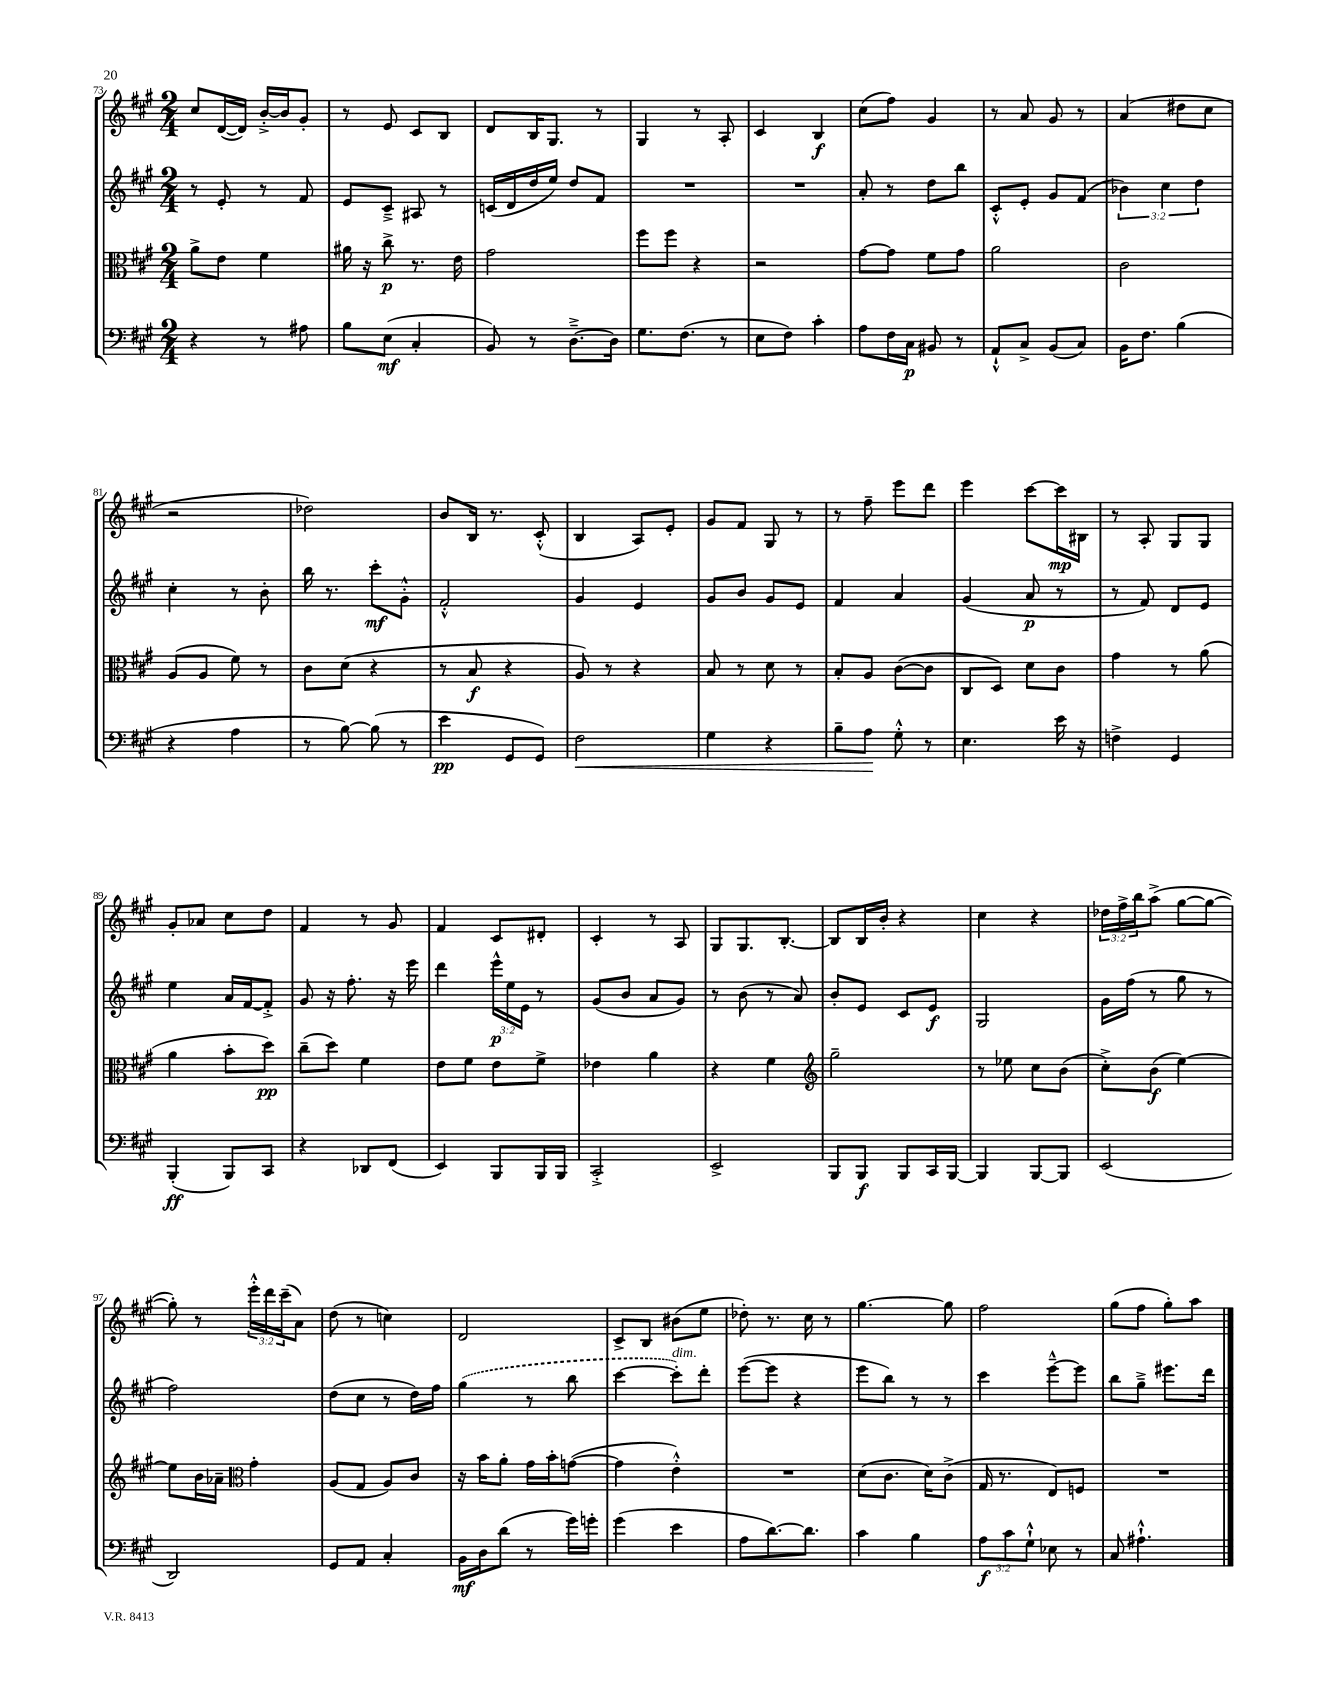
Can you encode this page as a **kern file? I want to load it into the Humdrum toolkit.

**kern	**kern	**kern	**kern
*staff4	*staff3	*staff2	*staff1
*clefF4	*clefC3	*clefG2	*clefG2
*k[f#c#g#]	*k[f#c#g#]	*k[f#c#g#]	*k[f#c#g#]
*M2/4	*M2/4	*M2/4	*M2/4
4r	8a^	8r	8cc#
.	8e	8e'	([16d
.	.	.	16d])
8r	4f#	8r	[16b'^
.	.	.	16b]
8A#	.	8f#	8g#'
=	=	=	=
8B	16a#	8e	8r
.	16r	.	.
(8E	8cc#^	8c#~^	8e
4C#'	8.r	8A#	8c#
.	.	8r	8B
.	16e	.	.
=	=	=	=
8BB)	2g#	(16c	8d
.	.	16d	.
8r	.	16dd	16B
.	.	16ee)	8.G#
[8.D~^	.	8dd	.
.	.	8f#	8r
16D]	.	.	.
=	=	=	=
8.G#	8ff#	2r	4G#
.	8ff#	.	.
(8.F#	.	.	.
.	4r	.	8r
8r	.	.	8A'
=	=	=	=
8E	2r	2r	4c#
8F#)	.	.	.
4c#'	.	.	4B
=	=	=	=
8A	[8g#	8a'	(8cc#
16F#	8g#]	8r	8ff#)
16C#	.	.	.
8BB#	8f#	8dd	4g#
8r	8g#	8bb	.
=	=	=	=
8AA`^^	2a	8c#'^^	8r
8C#^	.	8e'	8a
(8BB	.	8g#	8g#
8C#)	.	(8f#	8r
=	=	=	=
16BB	2c#	6b-)	(4a
8.F#	.	.	.
.	.	6cc#	.
(4B	.	.	8dd#
.	.	6dd	.
.	.	.	8cc#
=	=	=	=
4r	(8A	4cc#'	2r
.	8A	.	.
4A	8f#)	8r	.
.	8r	8b'	.
=	=	=	=
8r	8c#	16bb	2dd-)
.	.	8.r	.
[8B)	(8d	.	.
(8B]	4r	8ccc#'	.
8r	.	8g#'^^	.
=	=	=	=
4e	8r	2f#'^^	8b
.	8B	.	16B
.	.	.	8.r
8GG#	4r	.	.
8GG#)	.	.	(8c#'^^
=	=	=	=
2F#	8A)	4g#	4B
.	8r	.	.
.	4r	4e	8A)
.	.	.	8e'
=	=	=	=
4G#	8B	8g#	8g#
.	8r	8b	8f#
4r	8d	8g#	8G#
.	8r	8e	8r
=	=	=	=
8B~	8B'	4f#	8r
8A	8A	.	8ff#~
8G#'^^	([8c#	4a	8eee
8r	8c#]	.	8ddd
=	=	=	=
4.E	8C#	(4g#	4eee
.	8D)	.	.
.	8d	8a	[8ccc#
16e	8c#	8r	16ccc#]
16r	.	.	16B#
=	=	=	=
4F^	4g#	8r	8r
.	.	8f#)	8A'
4GG#	8r	8d	8G#
.	(8a	8e	8G#
=	=	=	=
(4BBB'	4a	4ee	8g#'
.	.	.	8a-
8BBB)	8b'	16a	8cc#
.	.	[16f#	.
8CC#	8dd)	8f#'^]	8dd
=	=	=	=
4r	(8cc#~	8g#	4f#
.	8dd)	16r	.
.	.	8.ff#'	.
8DD-	4f#	.	8r
(8FF#	.	16r	8g#
.	.	16eee	.
=	=	=	=
4EE)	8e	4ddd	4f#
.	8f#	.	.
8BBB	8e	24eee^^	8c#
.	.	24ee	.
.	.	24e	.
16BBB	8f#^	8r	8d#'
16BBB	.	.	.
=	=	=	=
2CC#'^	4e-	(8g#	4c#'
.	.	8b	.
.	4a	8a	8r
.	.	8g#)	8A
=	=	=	=
2EE^	4r	8r	8G#
.	.	(8b	8.G#
.	4f#	8r	.
.	.	.	[8.B'
.	.	8a)	.
=	=	=	=
*	*clefG2	*	*
8BBB	2gg#~	8b'	8B]
8BBB	.	8e	16B
.	.	.	16b'
8BBB	.	8c#	4r
16CC#	.	8e	.
[16BBB	.	.	.
=	=	=	=
4BBB]	8r	2G#	4cc#
.	8ee-	.	.
[8BBB	8cc#	.	4r
8BBB]	(8b	.	.
=	=	=	=
(2EE	8cc#'^)	16g#	24dd-
.	.	.	24ff#^
.	.	(16ff#	.
.	.	.	24bb
.	(8b	8r	(8aa^
.	[4ee)	8gg#	[8gg#
.	.	8r	8gg#_
=	=	=	=
2DD)	8ee]	2ff#)	8gg#'])
.	16b	.	8r
.	16a-~	.	.
*	*clefC3	*	*
.	4g#'	.	24eee'^^
.	.	.	24ddd
.	.	.	(24ccc#~
.	.	.	8a)
=	=	=	=
8GG#	(8A	(8dd	(8dd
8AA	8G#	8cc#	8r
4C#'	8A)	8r	4cc)
.	8c#	16dd)	.
.	.	16ff#	.
=	=	=	=
16BB	16r	(4gg#	2d
16D	16b	.	.
(8d	8a'	.	.
8r	16g#	8r	.
.	16b'	.	.
16g#)	([8g	8bb	.
16g'	.	.	.
=	=	=	=
(4g#	4g]	[4ccc#	8c#^
.	.	.	8B
4e	4e'^^)	8ccc#'])	(8b#
.	.	8ddd'	8ee
=	=	=	=
8A	2r	([8eee	8dd-')
[8.d)	.	8eee]	8.r
.	.	4r	.
8.d]	.	.	16cc#
.	.	.	8r
=	=	=	=
4c#	(8d	8eee	[4.gg#
.	8.c#	8bb)	.
4B	.	8r	.
.	16d)	.	.
.	(8c#^	8r	8gg#]
=	=	=	=
12A	16G#	4ccc#	2ff#
.	8.r	.	.
12c#	.	.	.
12G#`^^	.	.	.
8E-	8E)	[8eee~^^	.
8r	8F	8eee]	.
=	=	=	=
8C#	2r	8bb	(8gg#
4.A#`^^	.	8gg#~^	8ff#
.	.	8.eee#	8gg#')
.	.	.	8aa
.	.	16ddd	.
==	==	==	==
*-	*-	*-	*-
